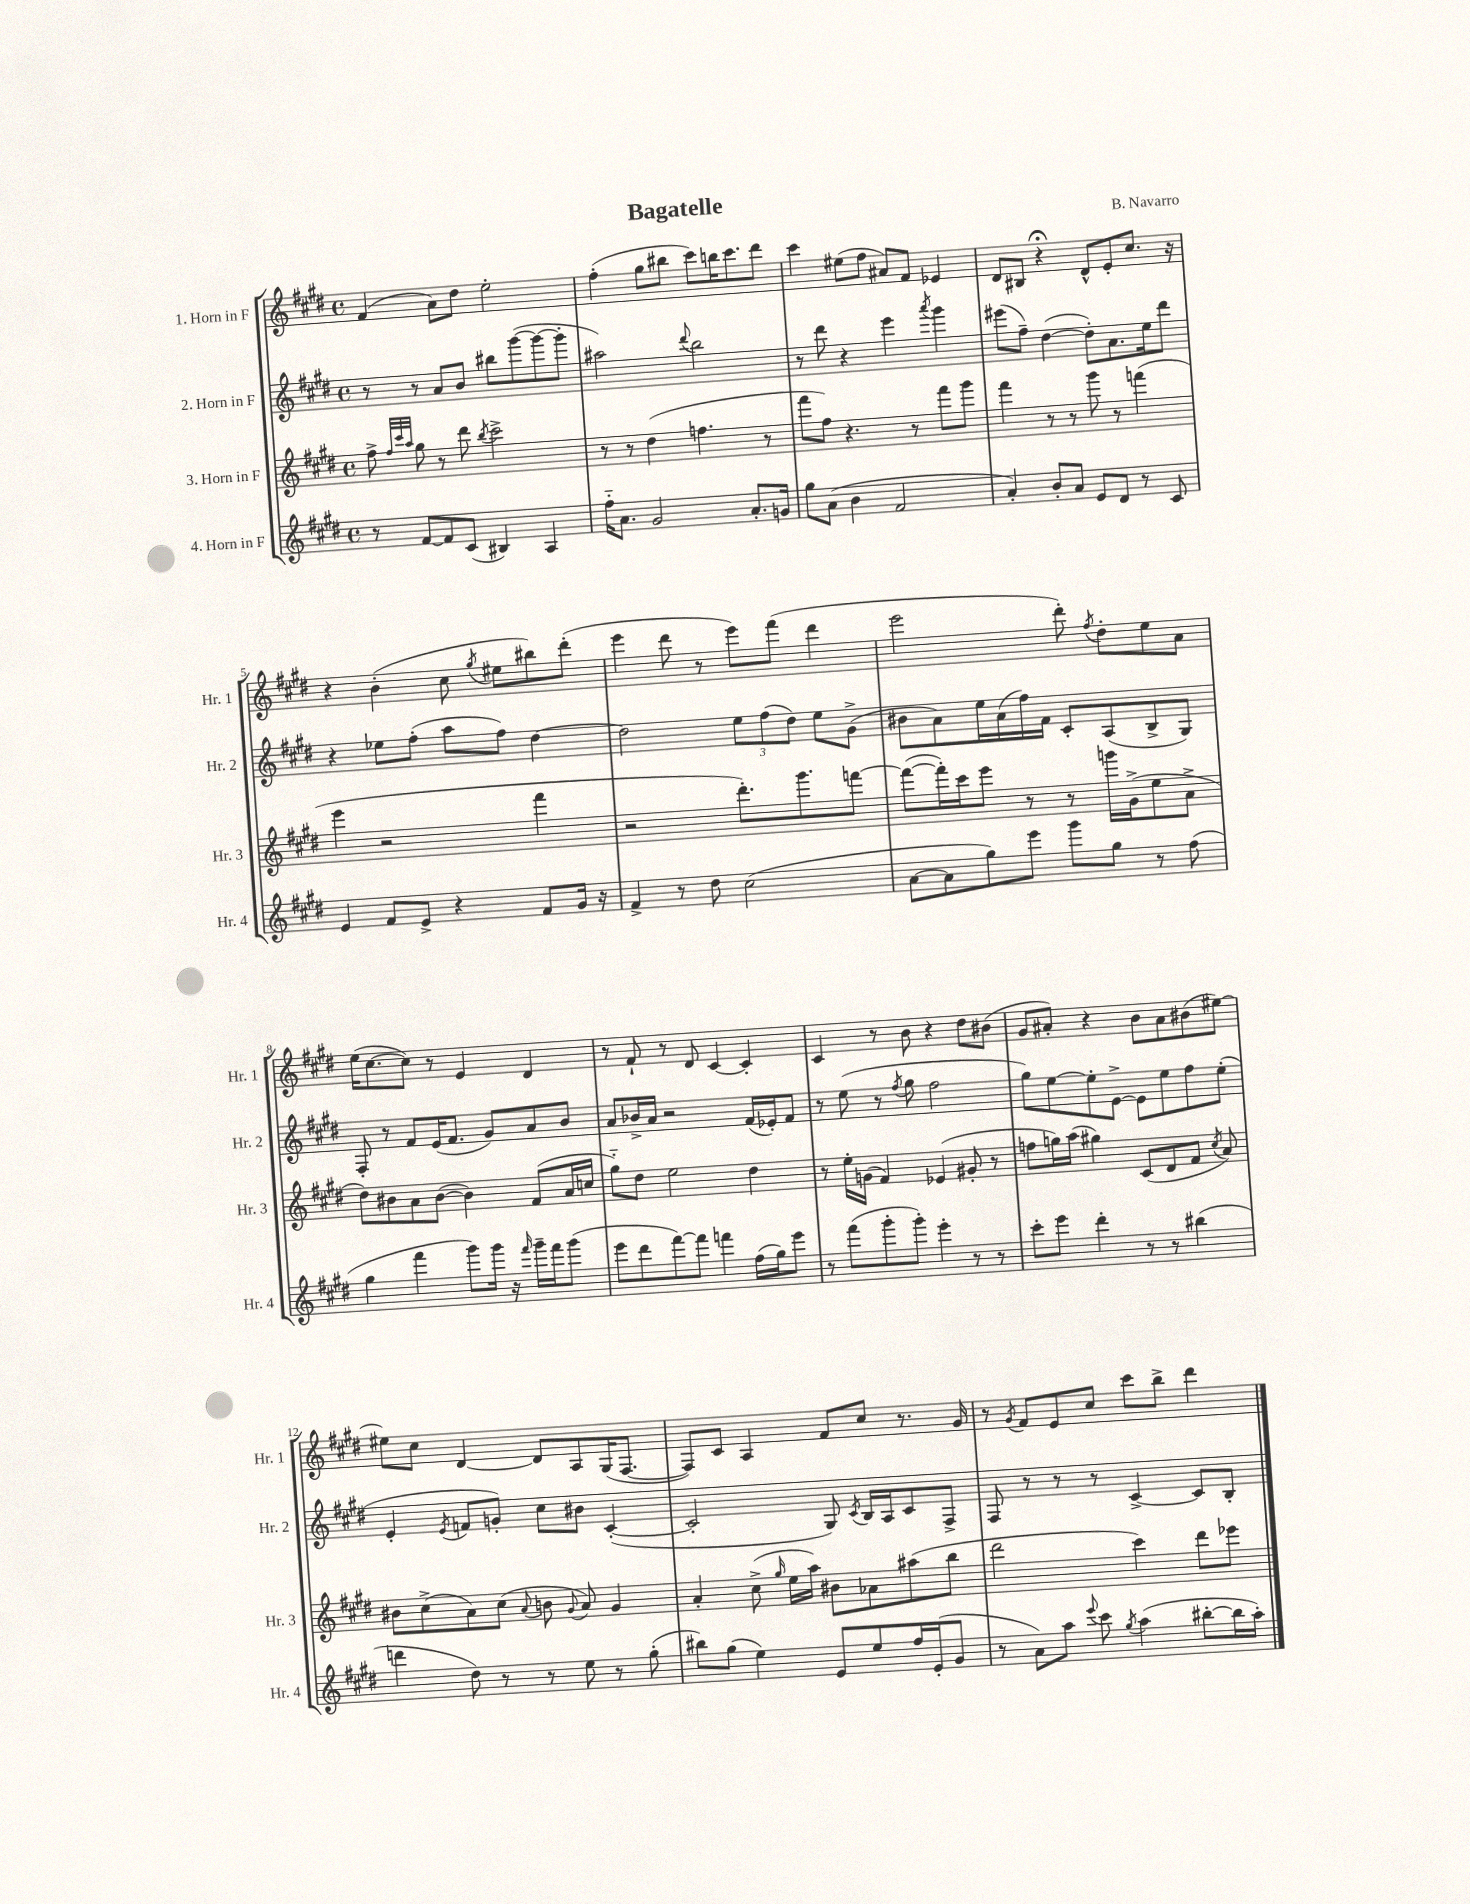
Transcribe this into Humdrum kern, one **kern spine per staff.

**kern	**kern	**kern	**kern
*staff4	*staff3	*staff2	*staff1
*clefG2	*clefG2	*clefG2	*clefG2
*k[f#c#g#d#]	*k[f#c#g#d#]	*k[f#c#g#d#]	*k[f#c#g#d#]
*M4/4	*M4/4	*M4/4	*M4/4
*met(c)	*met(c)	*met(c)	*met(c)
8r	8ff#^\	8r	(4f#/
.	32qqff#/LLL	.	.
.	32qqccc#/	.	.
.	32qqaa/JJJ	.	.
[8f#/L	8gg#\	8r	.
8f#/]	8r	8a/L	8a\L)
(8c#/J	8ddd#\	8b/J	8dd#\J
.	8qbb/	.	.
4B#/)	2ccc#^\	8bb#\L	2ee'\
.	.	([8ggg#\	.
4A/	.	8ggg#\_	.
.	.	8ggg#'\]J	.
=	=	=	=
16ff#'~\LK	8r	2aa#\)	(4ff#'\
8.a\J	.	.	.
.	8r	.	.
2g#/	(4dd#\	.	8gg#\L
.	.	.	8bb#\J
.	.	8qqddd#/	.
.	4.ff\	2bb\	8ccc#\L)
.	.	.	16bb\K
.	.	.	8.ccc#\
8.a'/L	.	.	.
.	8r	.	8ddd#\J
16g/Jk	.	.	.
=	=	=	=
8gg#\L	8fff#\L	8r	4ccc#\
(8a\J	8ff#\J)	8ddd#\	.
4b\	4.r	4r	(8ee#\L
.	.	.	8ff#\J
2f#/	.	4eee\	8a#/L)
.	8r	.	8f#/J
.	.	8qaaa/	.
.	8fff#\L	4ggg#\	4e-/
.	8ggg#\J	.	.
=	=	=	=
4a'/)	4fff#\	(8eee#\L	8d#/L
.	.	8ff#~\J)	8B#/J
8b'/L	8r	([4dd#\	4r;
8a/J	8r	.	.
8e/L	8ggg#\	8dd#'\]L)	8d#^^/L
8d#/J	8r	8.a\	8e'/
8r	(4fff\	.	8.cc#/J
.	.	16ee\k	.
8c#/	.	8ddd#\J	.
.	.	.	16r
=	=	=	=
4e/	4eee\	4r	4r
8f#/L	2r	8ee-\L	(4b'\
8e^/J	.	(8ff#'\J	.
4r	.	8aa\L	8cc#\
.	.	.	8qgg#/
.	.	8ff#\J)	8ee#\L
8f#/L	4fff#\	[4dd#\	8bb#\)
16g#/Jk	.	.	(8ddd#'\J
16r	.	.	.
=	=	=	=
4f#^/	2r	2dd#\]	4eee\
8r	.	.	8ddd#\
8dd#\	.	.	8r
(2cc#\	8.ddd#'\L)	12ee\L	8eee\L)
.	.	(12ff#\	.
.	.	.	(8fff#\J
.	.	12dd#\J)	.
.	8.ggg#\	.	.
.	.	8ee\L	4ddd#\
.	[8fff\J	(8g#^\J	.
=	=	=	=
[8a\L	(8fff\_L	8b#\L	2eee\
8a\]	16fff'\]L)	8a\)	.
.	16ccc#\J	.	.
8gg#\)	8eee\J	16ee\L	.
.	.	(16a\	.
8eee\J	8r	16ff#\)	.
.	.	16f#\JJ	.
8ggg#\L	8r	8c#'/L	8ddd#'\)
.	.	.	8qff#/
8gg#\J	16ggg\LL	(8A/	8dd#'\L
.	(16g#^\J	.	.
8r	8ee\	8B^/	8ee\
(8ff#\	8a^\J	8G#/J)	8a\J
=	=	=	=
4gg#\	8dd#\L)	8F#'/	(16ee\LK
.	.	.	[8.cc#\
.	8b#\	8r	.
4fff#\	8a\	8f#/L	8cc#\]J)
.	([8b#\J	(16e/K	8r
.	.	8.f#/J	.
8ggg#\L)	4b#\])	.	4e/
16ggg#\Jk	.	8g#/L)	.
16r	.	.	.
16qqfff#/	.	.	.
16ggg#~\LL	(8f#/L	8a/	4d#/
16fff#\J	.	.	.
(8ggg#\J	16a/L	8b/J	.
.	16cc/JJ	.	.
=	=	=	=
8eee\L	8gg#'~\L)	8a/L	8r
8ddd#\	8dd#\J	16b-^/L	8f#`/
.	.	16a/JJ	.
[8fff#\)	2ee\	2r	8r
8fff#\]J	.	.	8d#/
4fff\	.	.	[4c#/
(16ff#\LL	4dd#\	(16f#/LL	4c#'/]
16gg#\J)	.	16e-'/J)	.
8eee\J	.	8f#/J	.
=	=	=	=
8r	8r	8r	4c#/
(8fff#\L	16ee'\LL	(8ee\	.
.	(16g\JJ	.	.
8ggg#'\	4f#/)	8r	8r
.	.	8qff#/	.
8ggg#'\J)	.	8gg#\	8b\
4eee'\	(4e-/	2ff#\	4r
8r	8g#'/	.	8dd#\L
8r	8r	.	(8b#\J
=	=	=	=
8ccc#'\L	8ff\L	8gg#\L)	8g#/L
8eee\J	16gg\L)	[8ee\	8a#'/J)
.	(16aa\JJ	.	.
4ddd#'\	4gg#\)	8ee'\]	4r
.	.	[8e^\J	.
8r	(8c#/L	8e\]L	8b\L
8r	8d#/	8ee\	8a#\
(4bb#\	8f#/J	8ff#\	(8b#\
.	8qcc#/	.	.
.	8a/)	(8ee'\J	[8ee#\J)
=	=	=	=
4ddd\	8b#\L	4e'/	8ee#\]L
.	(8cc#^\	.	8cc#\J
.	.	8qe/	.
8dd#\)	8a\)	8f/L	[4d#/
8r	(8cc#\J	8g'/J)	.
.	8qqa/	.	.
8r	8b\	8cc#\L	8d#/]L
.	8qqg#/	.	.
8ee\	8a/)	8b#\J	8A/
8r	4g#/	([4c#'/	(16G#/K
.	.	.	[8.F#/J
(8gg#'\	.	.	.
=	=	=	=
8bb#\L)	4a'/	2c#'/]	8F#/]L)
(8gg#\J	.	.	8c#/J
4ee\)	(8cc#^\	.	4A/
.	16qqgg#/	.	.
.	16ee\LL	.	.
.	16aa\JJ)	.	.
8e/L	8b#\L	8G#/)	8f#/L
.	.	8qc#/	.
8ee/	8a-\	16B/LL	8cc#/J
.	.	16A/J	.
16ff#/L	(8aa#\	8c#/	8.r
(16e'/J	.	.	.
8g#/J	8bb\J	8F#^/J	.
.	.	.	16g#/
=	=	=	=
8r	2ddd#\	8F#/	8r
.	.	.	8qg#/
8a\L)	.	8r	8f#/L
8aa\J	.	8r	8e/
8qqeee/	.	.	.
8ccc#\	.	8r	8cc#/J
8qgg#/	.	.	.
(4aa\	4ccc#\)	[4c#^/	8ccc#\L
.	.	.	8bb^\J
[8bb#'\L	8ddd#\L	8c#/]L	4ddd#\
16bb#\]L	8eee-\J	8B'/J	.
16aa'\JJ)	.	.	.
==	==	==	==
*-	*-	*-	*-
